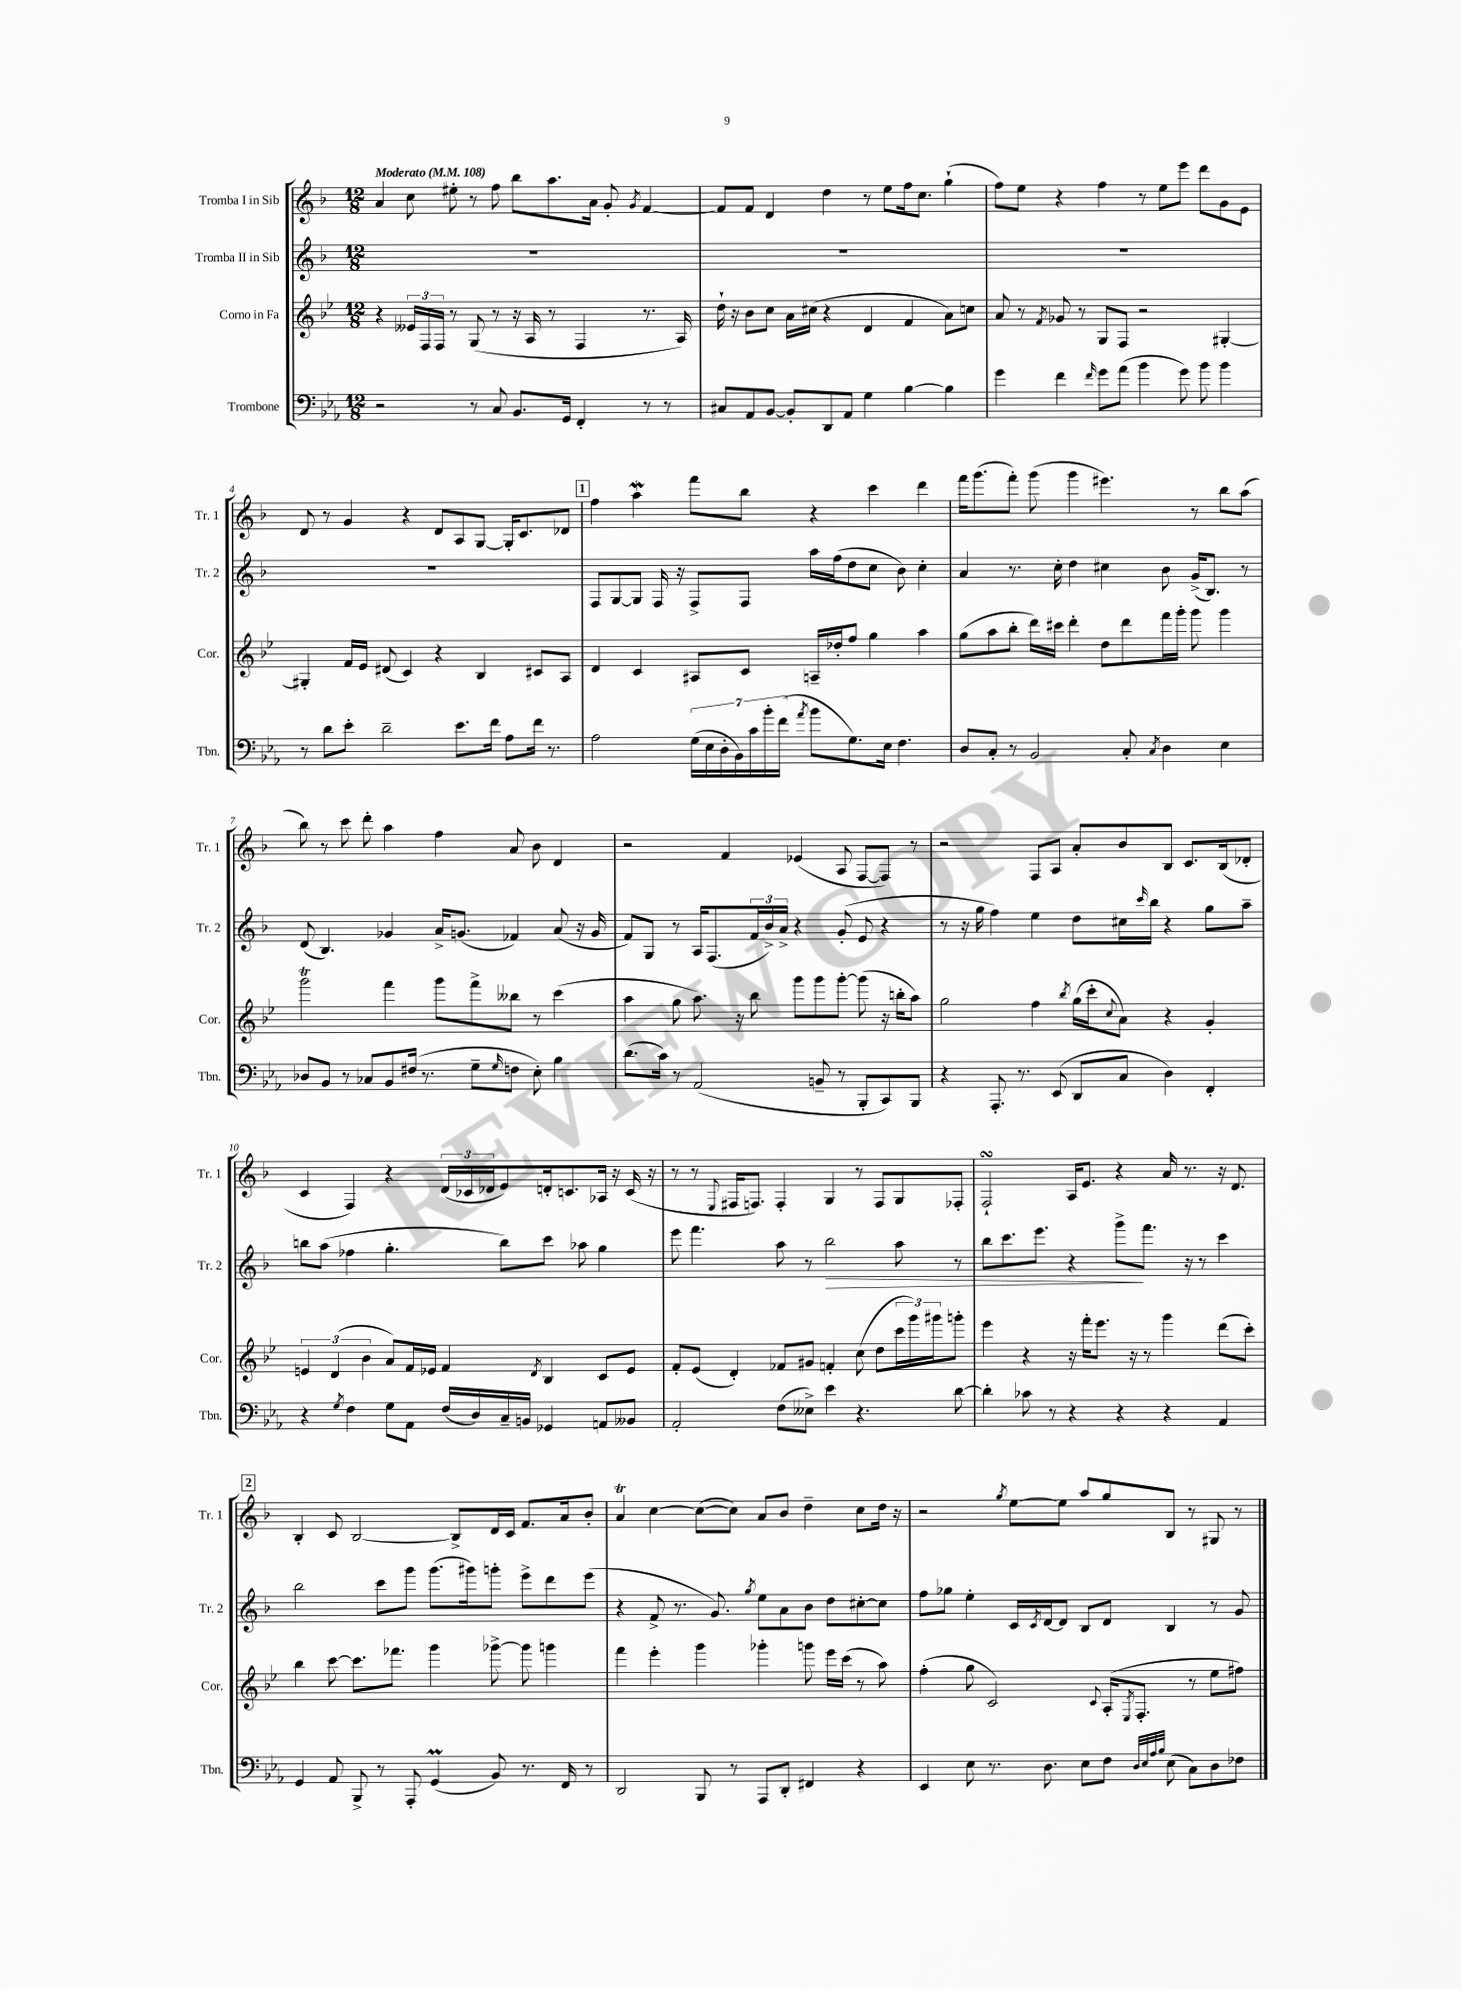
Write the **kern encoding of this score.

**kern	**kern	**kern	**kern
*staff4	*staff3	*staff2	*staff1
*clefF4	*clefG2	*clefG2	*clefG2
*k[b-e-a-]	*k[b-e-]	*k[b-]	*k[b-]
*M12/8	*M12/8	*M12/8	*M12/8
*MM108	*MM108	*MM108	*MM108
2r	4r	1.r	4a/
.	24e--/LL	.	8cc\
.	24F/	.	.
.	24F/JJ	.	.
.	8r	.	8ee#'\
8r	(8G/	.	8r
8C/	8r	.	8ff\
8.BB-/L	16r	.	8bb-\L
.	16A/	.	.
.	8r	.	8.aa\
16GG/Jk	.	.	.
4FF'/	4F/	.	.
.	.	.	16a\Jk
.	.	.	8g'/
.	.	.	8qg/
8r	8.r	.	[4f/
8r	.	.	.
.	16A/)	.	.
=	=	=	=
8C#/L	16dd`\	1.r	8f/]L
.	16r	.	.
8AA-/	8b-\L	.	8f/J
[8BB-/J	8cc\J	.	4d/
8BB-'/]L	16a\LL	.	.
.	(16cc#\JJ	.	.
8DD/	4r	.	4dd\
8AA-/J	.	.	.
4G\	4d/	.	8r
.	.	.	8ee\L
[4B-\	4f/	.	16ff\k
.	.	.	8.cc\J
4B-\]	8a\L)	.	(4gg`\
.	8cc\J	.	.
=	=	=	=
4g\	8a/	1.r	8ff\L)
.	8r	.	8ee\J
.	8qf/	.	.
4f\	8g-/	.	4r
.	8r	.	.
16qqf/	.	.	.
8g\L	8G/L	.	4ff\
(8a-\J	8F/J	.	.
4b-\	2r	.	8r
.	.	.	8ee\L
8g\)	.	.	8eee\J
8b-\	.	.	8ddd\L
4b-\	[4G#'/	.	8g\
.	.	.	8e\J
=	=	=	=
8r	4G#'/]	1.r	8d/
8d\L	.	.	8r
8e-'\J	16f/LL	.	4g/
.	16e-/JJ	.	.
2d~\	(8d#/	.	.
.	4c/)	.	4r
.	4r	.	8d/L
8.e-\L	.	.	8A/
.	4B-/	.	[8G/J
16f\Jk	.	.	.
8A-\L	.	.	16G'/]LK
.	.	.	8.c/
16f\Jk	8c#/L	.	.
8.r	.	.	.
.	8A/J	.	8d-/J
=	=	=	=
2A-\	4d/	8F/L	4ff\
.	.	[8G/	.
.	4c/	8G/]J	4aa\
.	.	16F/	.
.	.	16r	.
(28G\LL	8A#/L	8F^/L	8fff\L
28E-\	.	.	.
28D'\	.	.	.
28BB-\)	.	.	.
.	8c/J	8F/J	8bb-\J
28c\	.	.	.
28b-'\	.	.	.
(28f\JJ	.	.	.
8qa-/	.	.	.
8b-\L	16A~/LL	16aa\LL	4r
.	16dd-'/J	(16ff\J	.
8.G\)	8ff/J	8dd\	.
.	4gg\	8cc\J	4ccc\
16E-\Jk	.	.	.
4.F\	.	8b-\)	.
.	4aa\	4cc'\	4ddd\
=	=	=	=
8D/L	(8gg\L	4a/	16fff\LK
.	.	.	(8.ggg\
8C'/J	8aa\	.	.
8r	8bb-'\J	8.r	8fff'\J)
2BB-/	16ddd\LL)	.	(8ggg\
.	16ccc#\JJ	16cc'\	.
.	4ddd'\	4dd\	4ggg\
.	8dd\L	4cc#\	4.eee#\)
8C'/	8ddd\	.	.
8qC/	.	.	.
4D\	16fff\L	8b-\	.
.	16ggg'\JJ	.	.
.	8ggg\	(16g^/LK	8r
.	.	8.B-/J)	.
4E-\	4ggg\	.	8bb-\L
.	.	8r	(8aa\J
=	=	=	=
8D-/L	2ggg\	(8d/	8bb-\)
8BB-/J	.	4.B-/)	8r
8r	.	.	8ccc\
8C-/L	.	.	8ddd'\
8BB-/	4fff\	4g-/	4aa\
(16F#/Jk	.	.	.
8.r	.	.	.
.	8ggg\L	16a^/LK	4ff\
.	.	(8.g/J	.
8G~\L	8fff^\	.	.
16qqG/	.	.	.
8F\J	8bb--\J	4f-/)	8a/
8E-'\)	8r	.	8b-\
4B-\	(4ccc\	(8a/	4d/
.	.	16r	.
.	.	16g/	.
=	=	=	=
(8.d\L	4aa\	8f/L)	2r
.	.	8G/J	.
16c\Jk)	.	.	.
8r	8gg\	8r	.
(2AA-/	8.aa\)	16A/LK	.
.	.	(8.F/	.
.	.	.	4f/
.	16r	.	.
.	8bb-\	24f/L	.
.	.	24b-^/)	.
.	.	24a^/JJ	.
.	8ggg\L	4r	(4e-/
8BB~/	8ggg\	.	.
8r	[8ggg'\J	(8g'/	8A/
8BBB-'/L	(8ggg\]	8e/	[8F/L
8CC/)	16r	4r	8F/]J)
.	16bb'\LK	.	.
8BBB-/J	8aa\J)	.	8r
=	=	=	=
4r	2gg\	8r	2r
.	.	16r	.
.	.	16gg\	.
8.AAA-'/	.	4ff\)	.
8.r	.	.	.
.	4ff\	4ee\	8F/L
(8EE-/	.	.	8A/J
.	8qbb-/	.	.
8DD/L	(16gg\LL	8dd\L	8a'/L
.	16ccc'\J	.	.
.	8qqcc/	.	.
8C/J	8a\J)	16cc#\L	8b-/
.	.	16qqccc/	.
.	.	16bb-\JJ	.
4D\)	4r	4r	8B-/J
.	.	.	8.c/L
4FF'/	4g'/	8gg\L	.
.	.	.	(16B-/k
.	.	8aa~\J	8d-'/J
=	=	=	=
4r	6e/	8bb\L	4c/
.	.	(8aa\J	.
.	(6d/	.	.
8qG/	.	.	.
4F\	.	4ff-\	4F/)
.	6b-\	.	.
8G\L	8a/L)	4.gg'\	4r
8AA-\J	16f/L	.	.
.	16e-/JJ	.	.
(16F/LL	4f/	.	(24d/LL
.	.	.	24c-/
16D/)	.	.	.
.	.	.	24d-/J
16C~/	.	8bb\L)	8e/)
16BB/JJ	.	.	.
.	8qd/	.	.
4GG-/	4B-/	8ccc\J	16d'/k
.	.	.	8.c/
.	.	8aa-\	.
8AA/L	8c/L	4gg\	16A-/Jk
.	.	.	16r
8BB--/J	8e-/J	.	(16c/
.	.	.	16r
=	=	=	=
2AA-'/	8f'/L	8eee\	8r
.	(8e-/J	4.fff\	8r
.	.	.	8qqE/
.	4d'/)	.	16F#/LK
.	.	.	8.F/J)
(8F\L	8f-/L	8aa\	4F'/
8E--^\J)	8g#/J	8r	.
4e-\	4f'/	2bb-\	4G/
4.r	(8cc\	.	8r
.	8dd\L	.	8F/L
.	24ccc\L	8aa\	8G/
.	24ggg\)	.	.
.	24ggg#\J	.	.
[8d\	8ggg'\J	8r	8F-'/J
=	=	=	=
4d'\]	4eee-\	8bb-\L	2F`/
.	.	8.ccc\	.
8c-\	4r	.	.
.	.	8.eee\J	.
8r	.	.	.
4r	16r	4r	16A/LK
.	16fff'\LK	.	8.e/J
.	8.eee-\J	.	.
4r	.	8ggg^\L	4r
.	16r	.	.
.	8r	8.fff\J	.
4r	4ggg\	.	16a/
.	.	16r	8.r
.	.	8r	.
4AA-/	(8ddd\L	4ccc\	16r
.	.	.	8.d/
.	8ccc'\J)	.	.
=	=	=	=
4GG/	4bb-\	2bb-\	4B-'/
8AA-/	[8ccc\	.	8c/
8BBB-^/	8.ccc\]L	.	[2B-/
8r	.	8ccc\L	.
.	8.fff-\J	.	.
8AAA-'/	.	8ggg\J	.
(4GG/	4ggg\	(8.ggg\L	.
.	.	.	8B-^/]L
.	.	16ggg#\k)	.
8BB-/)	[8ggg-^\	8ggg'\J	16d/L
.	.	.	16c/JJ
8.r	8ggg-\]	8eee^\L	8.f/L
.	4ggg\	8ddd\	.
16FF/	.	.	16a/k
8r	.	(8eee\J	8b-'/J
=	=	=	=
2DD/	4fff\	4r	4a/
.	4eee-'\	8f^/	[4cc\
.	.	8.r	.
8BBB-/	4ggg\	.	(8cc\_L
.	.	8.g/)	.
8r	.	.	8cc\]J)
.	.	8qgg/	.
8AAA-/L	4ggg-'\	8ee\L	8a/L
8DD'/J	.	8a\	8b-/J
4FF#/	8ggg\	8b-\J	4dd~\
.	16eee-\LL	8dd\L	.
.	(16ccc\JJ	.	.
4r	8r	[8cc#'\	8cc\L
.	8aa\)	8cc#\]J	16dd\Jk
.	.	.	16r
=	=	=	=
4EE-/	(4ff'\	8ff\L	2r
.	.	8gg-\J	.
8E-\	8gg\	4ee'\	.
8.r	2c/)	.	.
.	.	.	8qgg/
.	.	16c/LL	[8ee\L
.	.	8qc/	.
8.D\	.	[16d/J	.
.	.	8d/]J	8ee\]J
8E-\L	.	8B-/L	8aa/L
.	8qqc/	.	.
8F\J	(16A'/LK	8d/J	8gg/
.	8qE-/	.	.
.	8.F'/J	.	.
32qqD/LLL	.	.	.
32qqE-/	.	.	.
32qqA-/	.	.	.
32qqB-/JJJ	.	.	.
(8E-\	.	4B-/	8B-/J
8C\L)	8r	.	8r
8D\	8ee-\L	8r	8G#/
8F-\J	8ff#\J)	8g/	8r
==	==	==	==
*-	*-	*-	*-
